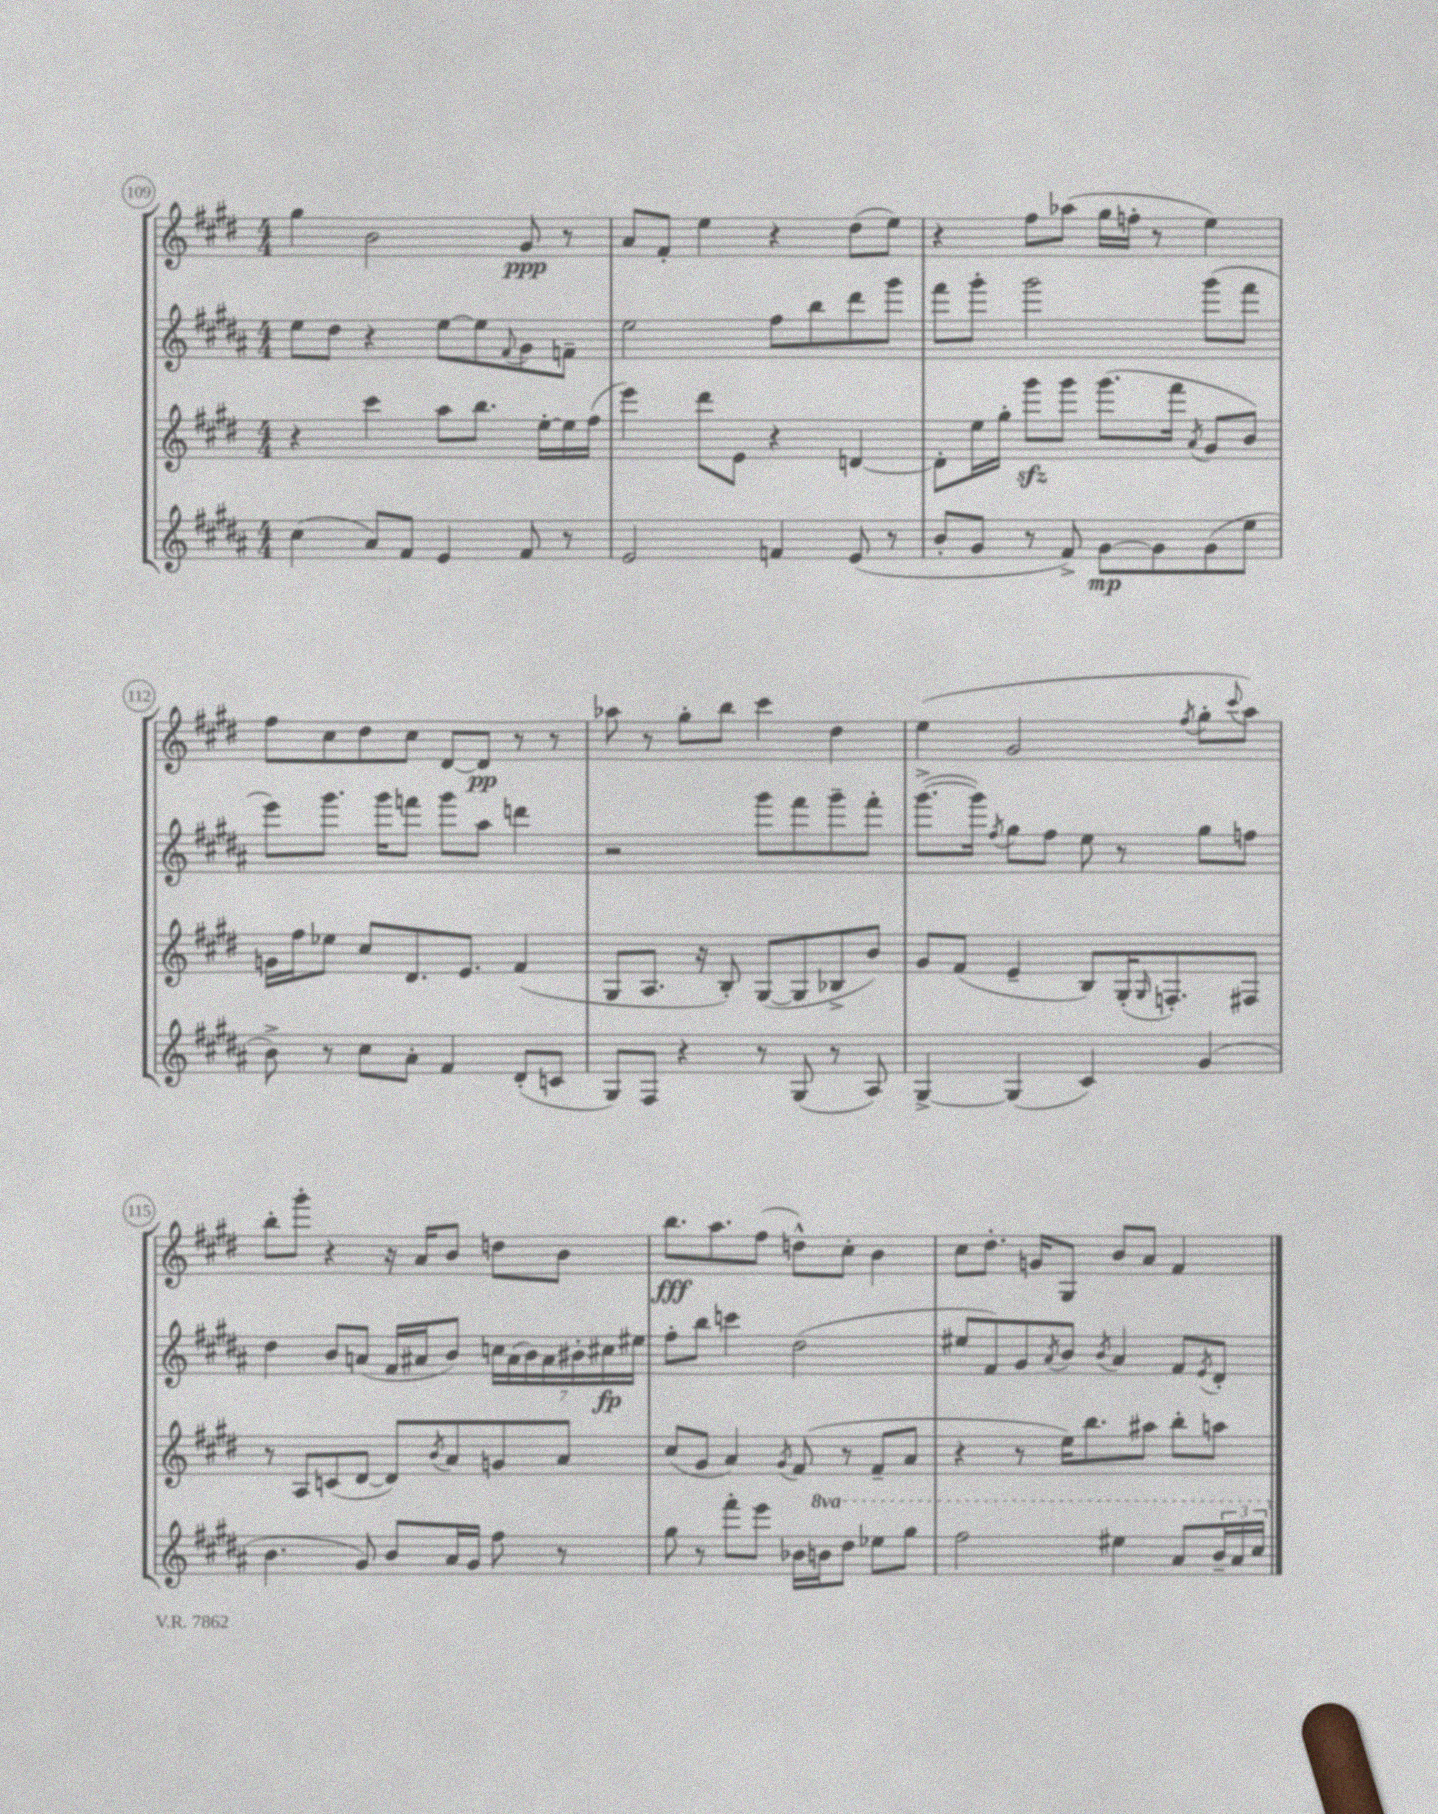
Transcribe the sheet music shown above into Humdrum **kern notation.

**kern	**kern	**kern	**kern
*staff4	*staff3	*staff2	*staff1
*clefG2	*clefG2	*clefG2	*clefG2
*k[f#c#g#d#a#]	*k[f#c#g#d#]	*k[f#c#g#d#a#]	*k[f#c#g#d#]
*M4/4	*M4/4	*M4/4	*M4/4
(4cc#\	4r	8ee\L	4gg#\
.	.	8dd#\J	.
8a#/L)	4ccc#\	4r	2b\
8f#/J	.	.	.
4e/	8aa\L	[8ee\L	.
.	8.bb\J	8ee\]	.
.	.	8qqf#/	.
8f#/	.	8g#\	8g#/
.	[16ee'\LL	.	.
8r	16ee\]	8f~\J	8r
.	(16ff#\JJ	.	.
=	=	=	=
2e/	4eee\)	2ee\	8a/L
.	.	.	8f#'/J
.	8ddd#\L	.	4ee\
.	8e\J	.	.
4f/	4r	8ff#\L	4r
.	.	8bb\	.
(8e/	[4d/	8ddd#\	(8dd#\L
8r	.	8ggg#\J	8ee\J)
=	=	=	=
8b'/L	8d'\]L	8fff#\L	4r
8g#/J	16ee\L	8ggg#'\J	.
.	16gg#'\JJ	.	.
8r	8ggg#\L	2ggg#\	8ff#\L
8f#^/)	8ggg#\J	.	(8aa-\J
[8g#\L	(8.ggg#\L	.	16gg#\LL
.	.	.	16ff'\JJ
8g#\]	.	.	8r
.	16fff#\Jk	.	.
.	8qa/	.	.
(8g#\	8g#/L	(8ggg#\L	4ee\)
8ee\J	8b/J)	8fff#\J	.
=	=	=	=
8b^\)	16g\LL	8eee\L)	8ff#\L
.	16ff#\J	.	.
8r	8ee-\J	8.ggg#\J	8cc#\
8cc#\L	8cc#/L	.	8dd#\
.	.	16ggg#\LK	.
8a#'\J	8.d#/	8fff\J	8cc#\J
4f#/	.	8ggg#\L	[8d#/L
.	8.e/J	.	.
.	.	8aa#\J	8d#/]J
(8d#'/L	(4f#/	4ddd\	8r
8c/J	.	.	8r
=	=	=	=
8G#/L)	8G#/L	2r	8aa-\
8F#/J	8.A/J	.	8r
4r	.	.	8gg#'\L
.	16r	.	.
.	8B'/)	.	8bb\J
8r	([8G#/L	8ggg#\L	4ccc#\
(8G#/	8G#/]	8fff#\	.
8r	8B-^/	8ggg#~\	4dd#\
8A#/)	8b/J)	8fff#'\J	.
=	=	=	=
[4G#^/	8g#/L	([8.ggg#^\L	(4ee\
.	(8f#/J	.	.
.	.	16ggg#\]Jk)	.
.	.	8qff#/	.
(4G#/]	4e~/	8gg#\L	2g#/
.	.	8ff#\J	.
4c#/)	8B/L)	8ee\	.
.	(16G#'/K	8r	.
.	16qqG#/	.	.
.	8.F'/)	.	.
.	.	.	8qff#/
(4g#/	.	8gg#\L	8gg#'\L
.	.	.	8qqccc#/
.	8F#/J	8ff\J	8aa\J)
=	=	=	=
4.b\	8r	4dd#\	8bb'\L
.	8A/L	.	8ggg#'\J
.	(8c/	8b/L	4r
8g#/)	[8d#/J	(8a/J	.
8b/L	8d#/]L)	16f#/LL	16r
.	.	16a#/J	16a/LK
.	8qb/	.	.
16a#/L	8a/	8b/J)	8b/J
16g#/JJ	.	.	.
8ff#\	8g/	28cc\LL	8dd\L
.	.	(28a#\	.
.	.	28b\)	.
.	.	28a#\	.
8r	8a/J	.	8b\J
.	.	28b#'\	.
.	.	28cc#\	.
.	.	28ee#\JJ	.
=	=	=	=
8gg#\	(8cc#/L	8ff#'\L	8.bb\L
8r	8g#/J	8bb\J	.
.	.	.	8.aa\
8fff#'\L	4a/)	4ccc\	.
8eee\J	.	.	(8ff#\J
.	8qg#/	.	.
16b-\LL	(8f#/	(2dd#\	8dd^^\L)
16bb\J	.	.	.
8ddd#\J	8r	.	8cc#'\J
8eee-\L	8f#~/L	.	4b\
8ggg#\J	8a/J	.	.
=	=	=	=
2fff#\	4r	8ee#/L	8cc#\L
.	.	8f#/)	8.dd#'\J
.	8r	8g#/	.
.	.	.	16g/LK
.	.	8qa#/	.
.	16ee\LK)	8b/J	8G#/J
.	8.bb\	.	.
.	.	8qb/	.
4eee#\	.	4a#/	8b/L
.	8aa#\J	.	8a/J
8aa#/L	8bb'\L	8f#/L	4f#/
.	.	8qe/	.
24bb~/L	8aa\J	8d#'/J	.
24aa#/	.	.	.
24ccc#/JJ	.	.	.
==	==	==	==
*-	*-	*-	*-
